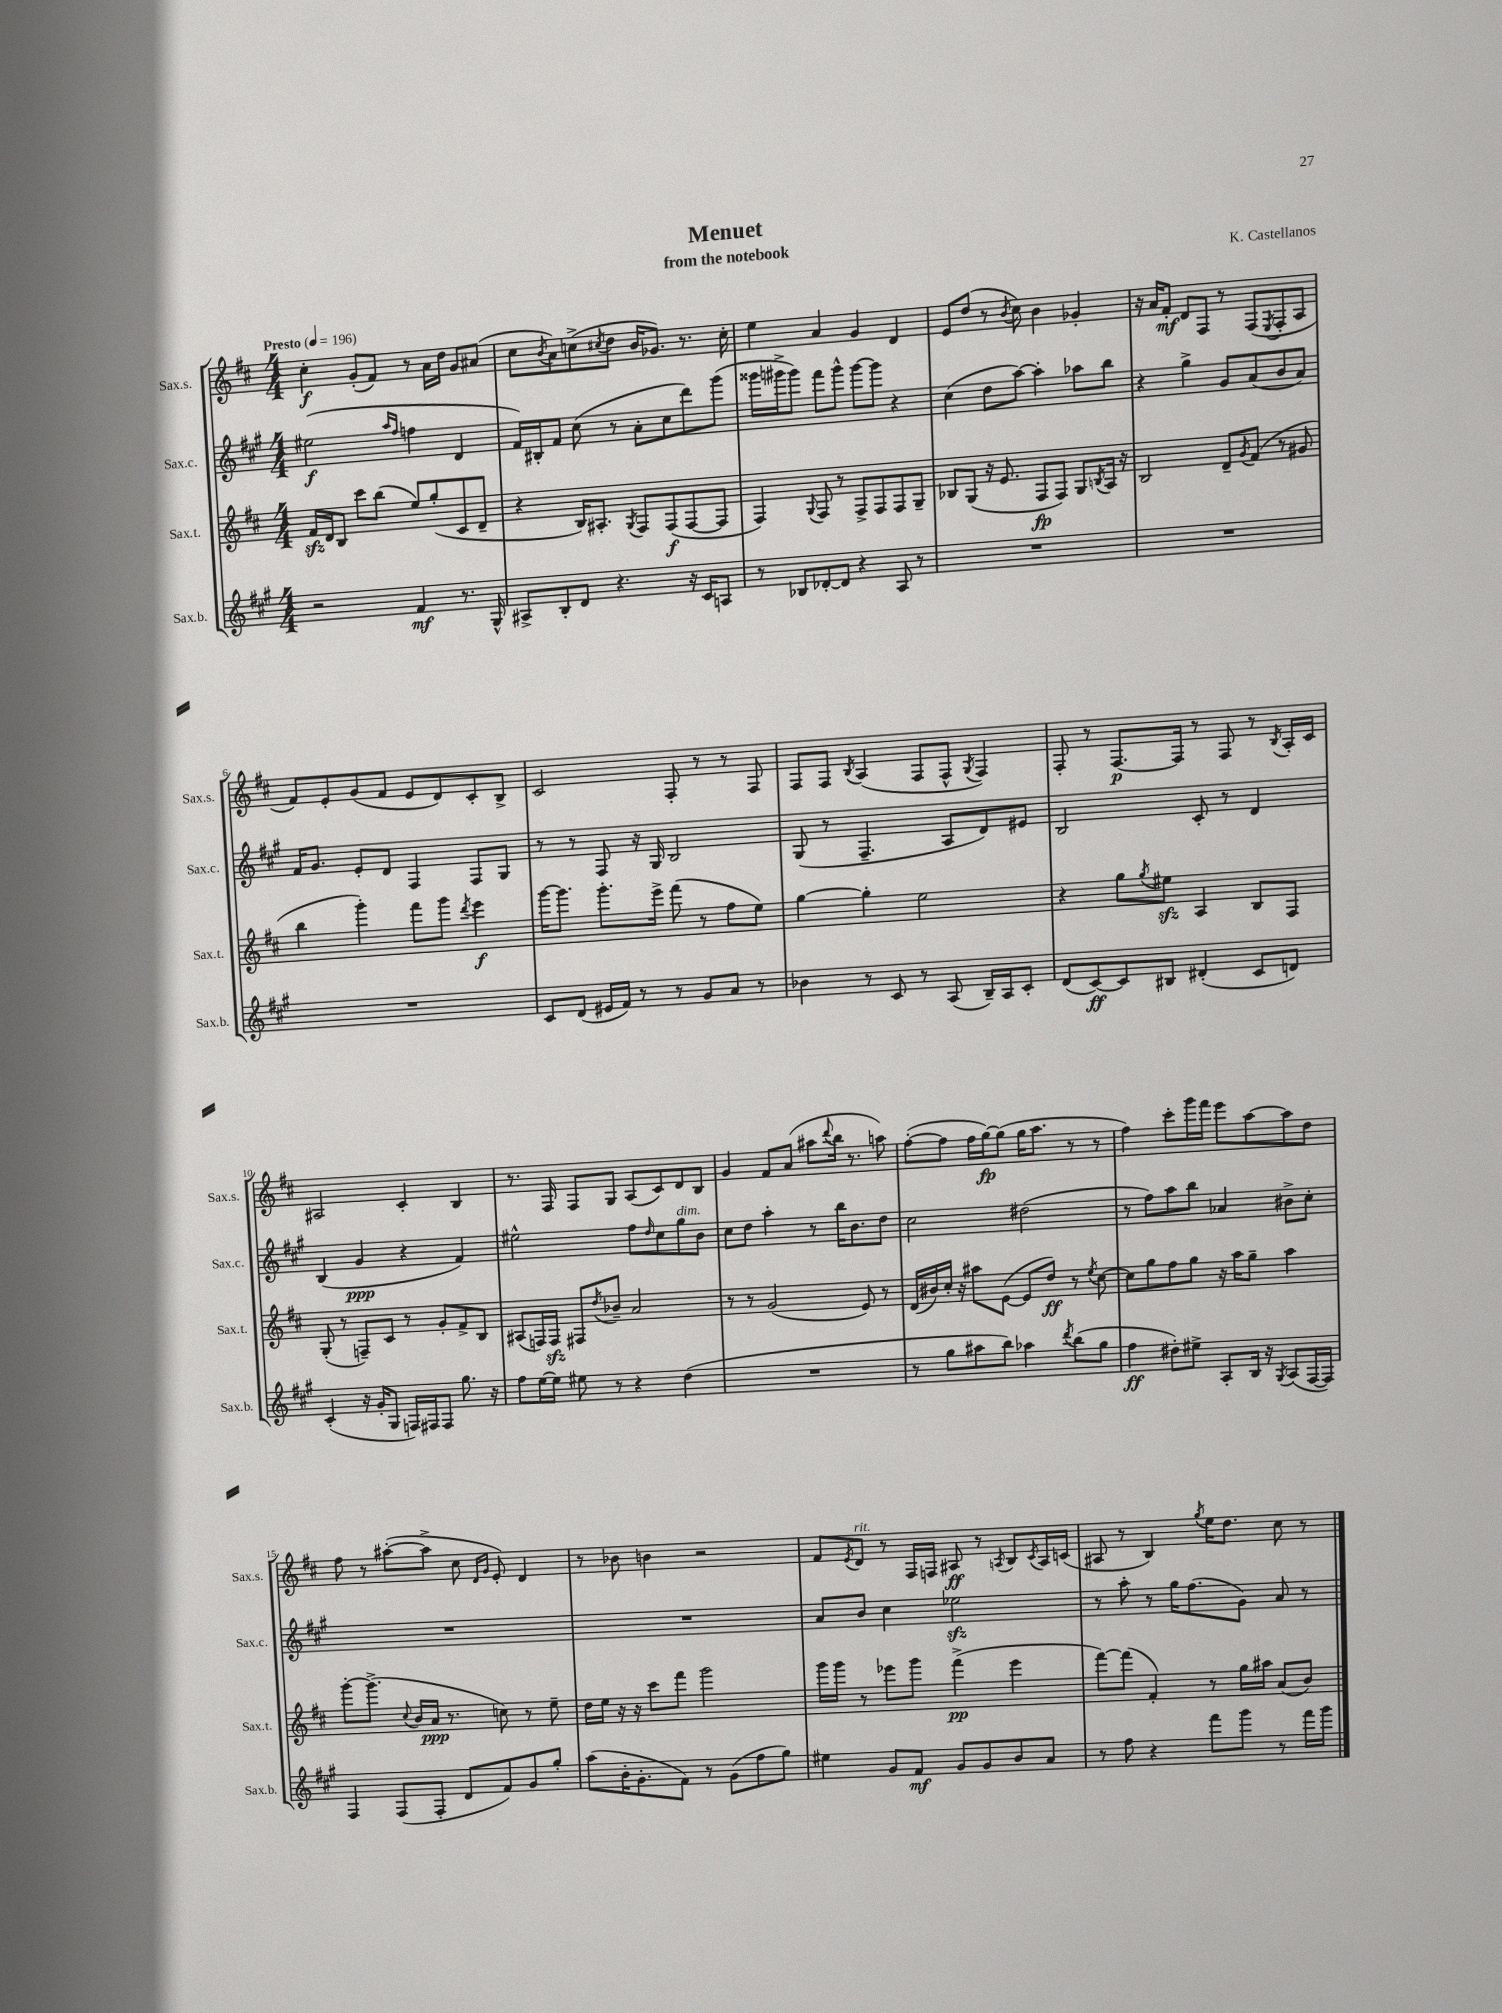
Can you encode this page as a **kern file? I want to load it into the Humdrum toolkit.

**kern	**dynam	**kern	**dynam	**kern	**dynam	**kern	**dynam
*part4	*part4	*part3	*part3	*part2	*part2	*part1	*part1
*staff4	*staff4	*staff3	*staff3	*staff2	*staff2	*staff1	*staff1
*I"Sax.b.	*	*I"Sax.t.	*	*I"Sax.c.	*	*I"Sax.s.	*
*I'Sax.b.	*	*I'Sax.t.	*	*I'Sax.c.	*	*I'Sax.s.	*
*clefG2	*	*clefG2	*	*clefG2	*	*clefG2	*
*k[f#c#g#]	*	*k[f#c#]	*	*k[f#c#g#]	*	*k[f#c#]	*
*M4/4	*	*M4/4	*	*M4/4	*	*M4/4	*
*MM196	*	*MM196	*	*MM196	*	*MM196	*
=1	=1	=1	=1	=1	=1	=1	=1
!	!	!	!	!	!	!LO:TX:a:B:t=Presto	!
2r	.	16f#zz/LL	.	(2ee#X\	f	4cc#'\	f
.	.	16d/J	.	.	.	.	.
.	.	8B/J	.	.	.	.	.
.	.	8ccc#\L	.	.	.	(8g'/L	.
.	.	(8bb\J	.	.	.	8f#/J)	.
.	.	.	.	16qqaa/LL	.	.	.
.	.	.	.	16qqff#/JJ	.	.	.
4f#/	mf	8ee/L)	.	4ffn\	.	8r	.
.	.	(8gg'/	.	.	.	16a\LL	.
.	.	.	.	.	.	16dd\JJ	.
8.r	.	8c#/	.	4d/	.	8g/L	.
.	.	8d~/J	.	.	.	(8a#X/J	.
16G#^^/	.	.	.	.	.	.	.
=2	=2	=2	=2	=2	=2	=2	=2
8A#X^/L	.	4r	.	16f#/LL)	.	8cc#\L	.
.	.	.	.	16B#X'/J	.	.	.
.	.	.	.	.	.	8qb/	.
8B'/	.	.	.	8f#/J	.	8a\)	.
8d/J	.	16B/KL)	.	(8cc#\	.	(8ccn^\	.
.	.	8.A#X'/J	.	.	.	.	.
.	.	.	.	.	.	8qcc#X/	.
4.r	.	.	.	8r	.	8dd\J	.
.	.	8qG/	.	.	.	.	.
.	.	8F#/L	.	8a'\L	.	16b/KL	.
.	.	.	.	.	.	8.g-X/J)	.
.	.	(8F#/	f	8cc#\	.	.	.
16r	.	[8F#/	.	8ddd\)	.	8.r	.
16c#/KL	.	.	.	.	.	.	.
8An/J	.	8F#/J]	.	(8ggg#\J	.	.	.
.	.	.	.	.	.	16cc#'\	.
=3	=3	=3	=3	=3	=3	=3	=3
8r	.	4F#/)	.	16ggg##X\LL	.	4ee\	.
.	.	.	.	16ggg#X^\J	.	.	.
8B-X/L	.	.	.	8ggg#\J)	.	.	.
.	.	8qqG/	.	.	.	.	.
[8d-X'/	.	8F#/	.	8fff#\L	.	4a/	.
8d-/J]	.	8r	.	8ggg#^^\J	.	.	.
4r	.	8F#^/L	.	[8ggg#\L	.	4g/	.
.	.	8F#/	.	8ggg#\J]	.	.	.
8A/	.	8F#/	.	4r	.	4d/	.
8r	.	8G~/J	.	.	.	.	.
=4	=4	=4	=4	=4	=4	=4	=4
1r	.	8B-X/L	.	(4cc#\	.	8e/L	.
.	.	(8G/J	.	.	.	(8dd/J	.
.	.	16r	.	8dd\L	.	8r	.
.	.	8.e/	.	.	.	.	.
.	.	.	.	.	.	8qb/	.
.	.	.	.	[8aa\J)	.	8cc#\)	.
.	.	8F#/L	fp	4aa'\]	.	4b\	.
.	.	8F#/J)	.	.	.	.	.
.	.	8G/L	.	8aa-X\L	.	4g-X'/	.
.	.	8qBn/	.	.	.	.	.
.	.	16A/Jk	.	8bb\J	.	.	.
.	.	16r	.	.	.	.	.
=5	=5	=5	=5	=5	=5	=5	=5
1r	.	2B/	.	4r	.	16r	.
.	.	.	.	.	.	16a/KL	.
.	.	.	.	.	.	8f#'/J	mf
.	.	.	.	4gg#^\	.	8d/L	.
.	.	.	.	.	.	8F#/J	.
.	.	8d~/L	.	8g#/L	.	8r	.
.	.	8qg/	.	.	.	.	.
.	.	(8f#/J	.	(8a/	.	(8F#/L	.
.	.	.	.	.	.	8qE/	.
.	.	8r	.	8b/	.	8F#'/	.
.	.	8g#X/	.	8a/J)	.	8A/J	.
!!LO:LB:g=z
=6	=6	=6	=6	=6	=6	=6	=6
1r	.	4bb\	.	16f#/KL	.	8f#/L)	.
.	.	.	.	8.g#/J	.	.	.
.	.	.	.	.	.	8e'/	.
.	.	4ggg'\)	.	8e'/L	.	(8g/	.
.	.	.	.	8d/J	.	8f#/J	.
.	.	8fff#\L	.	4F#/	.	8e/L	.
.	.	8ggg\J	.	.	.	8d/)	.
.	.	8qddd/	.	.	.	.	.
.	.	4eee\	f	8F#/L	.	8c#'/	.
.	.	.	.	8G#/J	.	8B^/J	.
=7	=7	=7	=7	=7	=7	=7	=7
8c#/L	.	[16ggg\KL	.	8r	.	2c#/	.
.	.	8.ggg\J]	.	.	.	.	.
(8d/J	.	.	.	8r	.	.	.
16e#X/LL	.	8.ggg'\L	.	8F#/	.	.	.
16f#/JJ)	.	.	.	.	.	.	.
8r	.	.	.	16r	.	.	.
.	.	16eee^\Jk	.	16G#/	.	.	.
8r	.	(8fff#\	.	2B/	.	8F#'/	.
8g#/L	.	8r	.	.	.	8r	.
8a/J	.	8ff#\L	.	.	.	8r	.
8r	.	8ee\J)	.	.	.	8F#/	.
=8	=8	=8	=8	=8	=8	=8	=8
4b-X\	.	[4gg\	.	(8G#/	.	8F#/L	.
.	.	.	.	8r	.	8F#/J	.
.	.	.	.	.	.	8qB/	.
8r	.	4gg'\]	.	4.F#~/	.	(4A/	.
8c#/	.	.	.	.	.	.	.
8r	.	2ee\	.	.	.	8F#/L	.
(8A/	.	.	.	8A/L	.	8F#^^/J	.
.	.	.	.	.	.	8qG/	.
16B~/LL)	.	.	.	8d/)	.	4F#/)	.
16A/J	.	.	.	.	.	.	.
8c#'/J	.	.	.	8e#X/J	.	.	.
=9	=9	=9	=9	=9	=9	=9	=9
(8d/L	.	4r	.	2B/	.	8F#'/	.
[8c#/)	ff	.	.	.	.	8r	.
8c#/]	.	8gg\L	.	.	.	[8.F#/L	p
.	.	8qgg/	.	.	.	.	.
8B#X/J	.	8ee#Xzz\J	.	.	.	.	.
.	.	.	.	.	.	16F#/Jk]	.
(4d#X'/	.	4A/	.	8c#'/	.	8r	.
.	.	.	.	8r	.	8F#/	.
8c#/L	.	8B/L	.	4d/	.	8r	.
.	.	.	.	.	.	8qB/	.
8dn/J)	.	8F#/J	.	.	.	16A'/LL	.
.	.	.	.	.	.	16c#/JJ	.
!!LO:LB:g=z
=10	=10	=10	=10	=10	=10	=10	=10
(4c#'/	.	(8G'/	.	(4B/	.	2A#X/	.
.	.	8r	.	.	.	.	.
16r	.	8Fn~/L)	.	4g#/	ppp	.	.
16g#'/KL	.	.	.	.	.	.	.
8G#/J	.	8c#/J	.	.	.	.	.
16Fn/LL)	.	8r	.	4r	.	4c#'/	.
16F#X/J	.	.	.	.	.	.	.
8F#/J	.	8g'/L	.	.	.	.	.
8.gg#\	.	8f#^/	.	4f#/)	.	4B/	.
.	.	8B/J	.	.	.	.	.
16r	.	.	.	.	.	.	.
=11	=11	=11	=11	=11	=11	=11	=11
8ff#\L	.	(8A#X/L	.	2ee#X^^\	.	8.r	.
[16ee\L	.	16Fn/L)	.	.	.	.	.
16ee\JJ]	.	16Fzz/JJ	.	.	.	16F#/	.
8ee#X\	.	8F#X/L	.	.	.	8F#/L	.
.	.	8qdd/	.	.	.	.	.
8r	.	8b-X~/J	.	.	.	8G/J	.
4r	.	2a/	.	8ff#\L	.	(8A/L	.
.	.	.	.	16qqdd/	.	.	.
.	.	.	.	8cc#\	.	8c#/)	.
!	!	!	!	!LO:TX:a:i:t=dim.	!	!	!
(4dd\	.	.	.	8gg#\	.	8d/	.
.	.	.	.	8b\J	.	8B/J	.
=12	=12	=12	=12	=12	=12	=12	=12
1r	.	8r	.	8cc#\L	.	4g/	.
.	.	8r	.	8dd\J	.	.	.
.	.	(2g/	.	4aa'\	.	8f#/L	.
.	.	.	.	.	.	(8a/J	.
.	.	.	.	8r	.	8aa#X\L	.
.	.	.	.	.	.	8qqddd/	.
.	.	.	.	16bb\KL	.	16bb\Jk	.
.	.	.	.	8.b\	.	8.r	.
.	.	8e/)	.	.	.	.	.
.	.	8r	.	8dd\J	.	8aan\)	.
=13	=13	=13	=13	=13	=13	=13	=13
8r	.	(16d/LL	.	2cc#\	.	([8ff#'\L	.
.	.	16b#X/)	.	.	.	.	.
8gg#\L	.	16cc#'/JJ	.	.	.	8ff#\J]	.
.	.	16r	.	.	.	.	.
8aa#X\	.	8aa#X\L	.	.	.	16ff#\LL	.
.	.	.	.	.	.	[16gg\J)	fp
8bb\J)	.	([8e\J	.	.	.	(8gg\J]	.
4aa-X\	.	8e/L]	.	(2dd#X\	.	16gg\KL	.
.	.	.	.	.	.	8.aa\J	.
.	.	8dd/J)	ff	.	.	.	.
8qddd/	.	.	.	.	.	.	.
(8bb\L	.	8r	.	.	.	8r	.
.	.	8qee/	.	.	.	.	.
8gg#\J	.	[8cc#\	.	.	.	8r	.
=14	=14	=14	=14	=14	=14	=14	=14
4ff#\	ff	8cc#\L]	.	8r	.	4ff#\)	.
.	.	8gg\	.	8ff#\L)	.	.	.
8dd#X'\L)	.	8ff#\	.	8aa\	.	8ccc#'\L	.
8ee#X^\J	.	8gg\J	.	8bb\J	.	16ggg\L	.
.	.	.	.	.	.	16fff#\JJ	.
8A'/L	.	16r	.	4a-X/	.	8eee\L	.
.	.	16aa\KL	.	.	.	.	.
16B/Jk	.	8gg~\J	.	.	.	[8aa\	.
16r	.	.	.	.	.	.	.
8qG#/	.	.	.	.	.	.	.
(8A/L	.	4aa\	.	8b#X^\L	.	8aa\]	.
[16F#/L	.	.	.	8cc#'\J	.	8dd\J	.
16F#/JJ])	.	.	.	.	.	.	.
!!LO:LB:g=z
=15	=15	=15	=15	=15	=15	=15	=15
4F#/	.	[8ggg'\L	.	1r	.	8ff#\	.
.	.	(8.ggg^\J]	.	.	.	8r	.
(8F#/L	.	.	.	.	.	([8aa#X'\L	.
.	.	8qqcc#/	.	.	.	.	.
.	.	16b/LL	.	.	.	.	.
8F#'/J	.	16a/JJ	ppp	.	.	8aa#^\J]	.
.	.	8.r	.	.	.	.	.
8d/L	.	.	.	.	.	8cc#\	.
.	.	.	.	.	.	16qqd/LL	.
.	.	.	.	.	.	16qqg/JJ	.
8f#/)	.	8ccn\)	.	.	.	8e'/)	.
8g#/	.	8r	.	.	.	4d/	.
8gg#'/J	.	8ee~\	.	.	.	.	.
=16	=16	=16	=16	=16	=16	=16	=16
(8aa\L	.	16dd\LL	.	1r	.	8r	.
.	.	16ee\JJ	.	.	.	.	.
16b'\K	.	16r	.	.	.	8b-X\	.
8.g#'\	.	16r	.	.	.	.	.
.	.	8ccc#\L	.	.	.	4bn\	.
8f#\J)	.	8fff#\J	.	.	.	.	.
8r	.	2ggg\	.	.	.	2r	.
(8g#\L	.	.	.	.	.	.	.
8ff#\	.	.	.	.	.	.	.
8gg#\J)	.	.	.	.	.	.	.
=17	=17	=17	=17	=17	=17	=17	=17
4ee#X\	.	16ggg\LL	.	8a/L	.	8f#/L	.
.	.	16ggg\JJ	.	.	.	.	.
.	.	.	.	.	.	8qe/	.
!	!	!	!	!	!	!LO:TX:a:i:t=rit.	!
.	.	8r	.	8b/J	.	8d/J	.
8g#/L	.	8eee-X\L	.	4cc#\	.	8r	.
8f#/J	mf	8ggg\J	.	.	.	16F#/LL	.
.	.	.	.	.	.	16Fn/JJ	.
8g#/L	.	(4fff#^\	pp	2ee-Xzz\	.	8A#X/	ff
8g#/	.	.	.	.	.	8r	.
.	.	.	.	.	.	8qAn/	.
8b/	.	4eee-\	.	.	.	8B/L	.
.	.	.	.	.	.	8qc#/	.
8a/J	.	.	.	.	.	16A/L	.
.	.	.	.	.	.	(16cn/JJ	.
=18	=18	=18	=18	=18	=18	=18	=18
8r	.	[8fff#\L)	.	8r	.	8A#X/	.
8ff#\	.	(8fff#\J]	.	8aa'\	.	8r	.
4r	.	4f#'/)	.	8r	.	4B/)	.
.	.	.	.	16gg#\KL	.	.	.
.	.	.	.	(8.ff#\	.	.	.
.	.	.	.	.	.	8qgg/	.
8fff#\L	.	8r	.	.	.	16ee\KL	.
.	.	.	.	.	.	8.dd\J	.
8ggg#\J	.	16gg\LL	.	8g#\J)	.	.	.
.	.	16aa#X\JJ	.	.	.	.	.
8r	.	(8a/L	.	8a/	.	8cc#\	.
16fff#\LL	.	8b/J)	.	8r	.	8r	.
16ggg#\JJ	.	.	.	.	.	.	.
==	==	==	==	==	==	==	==
*-	*-	*-	*-	*-	*-	*-	*-
